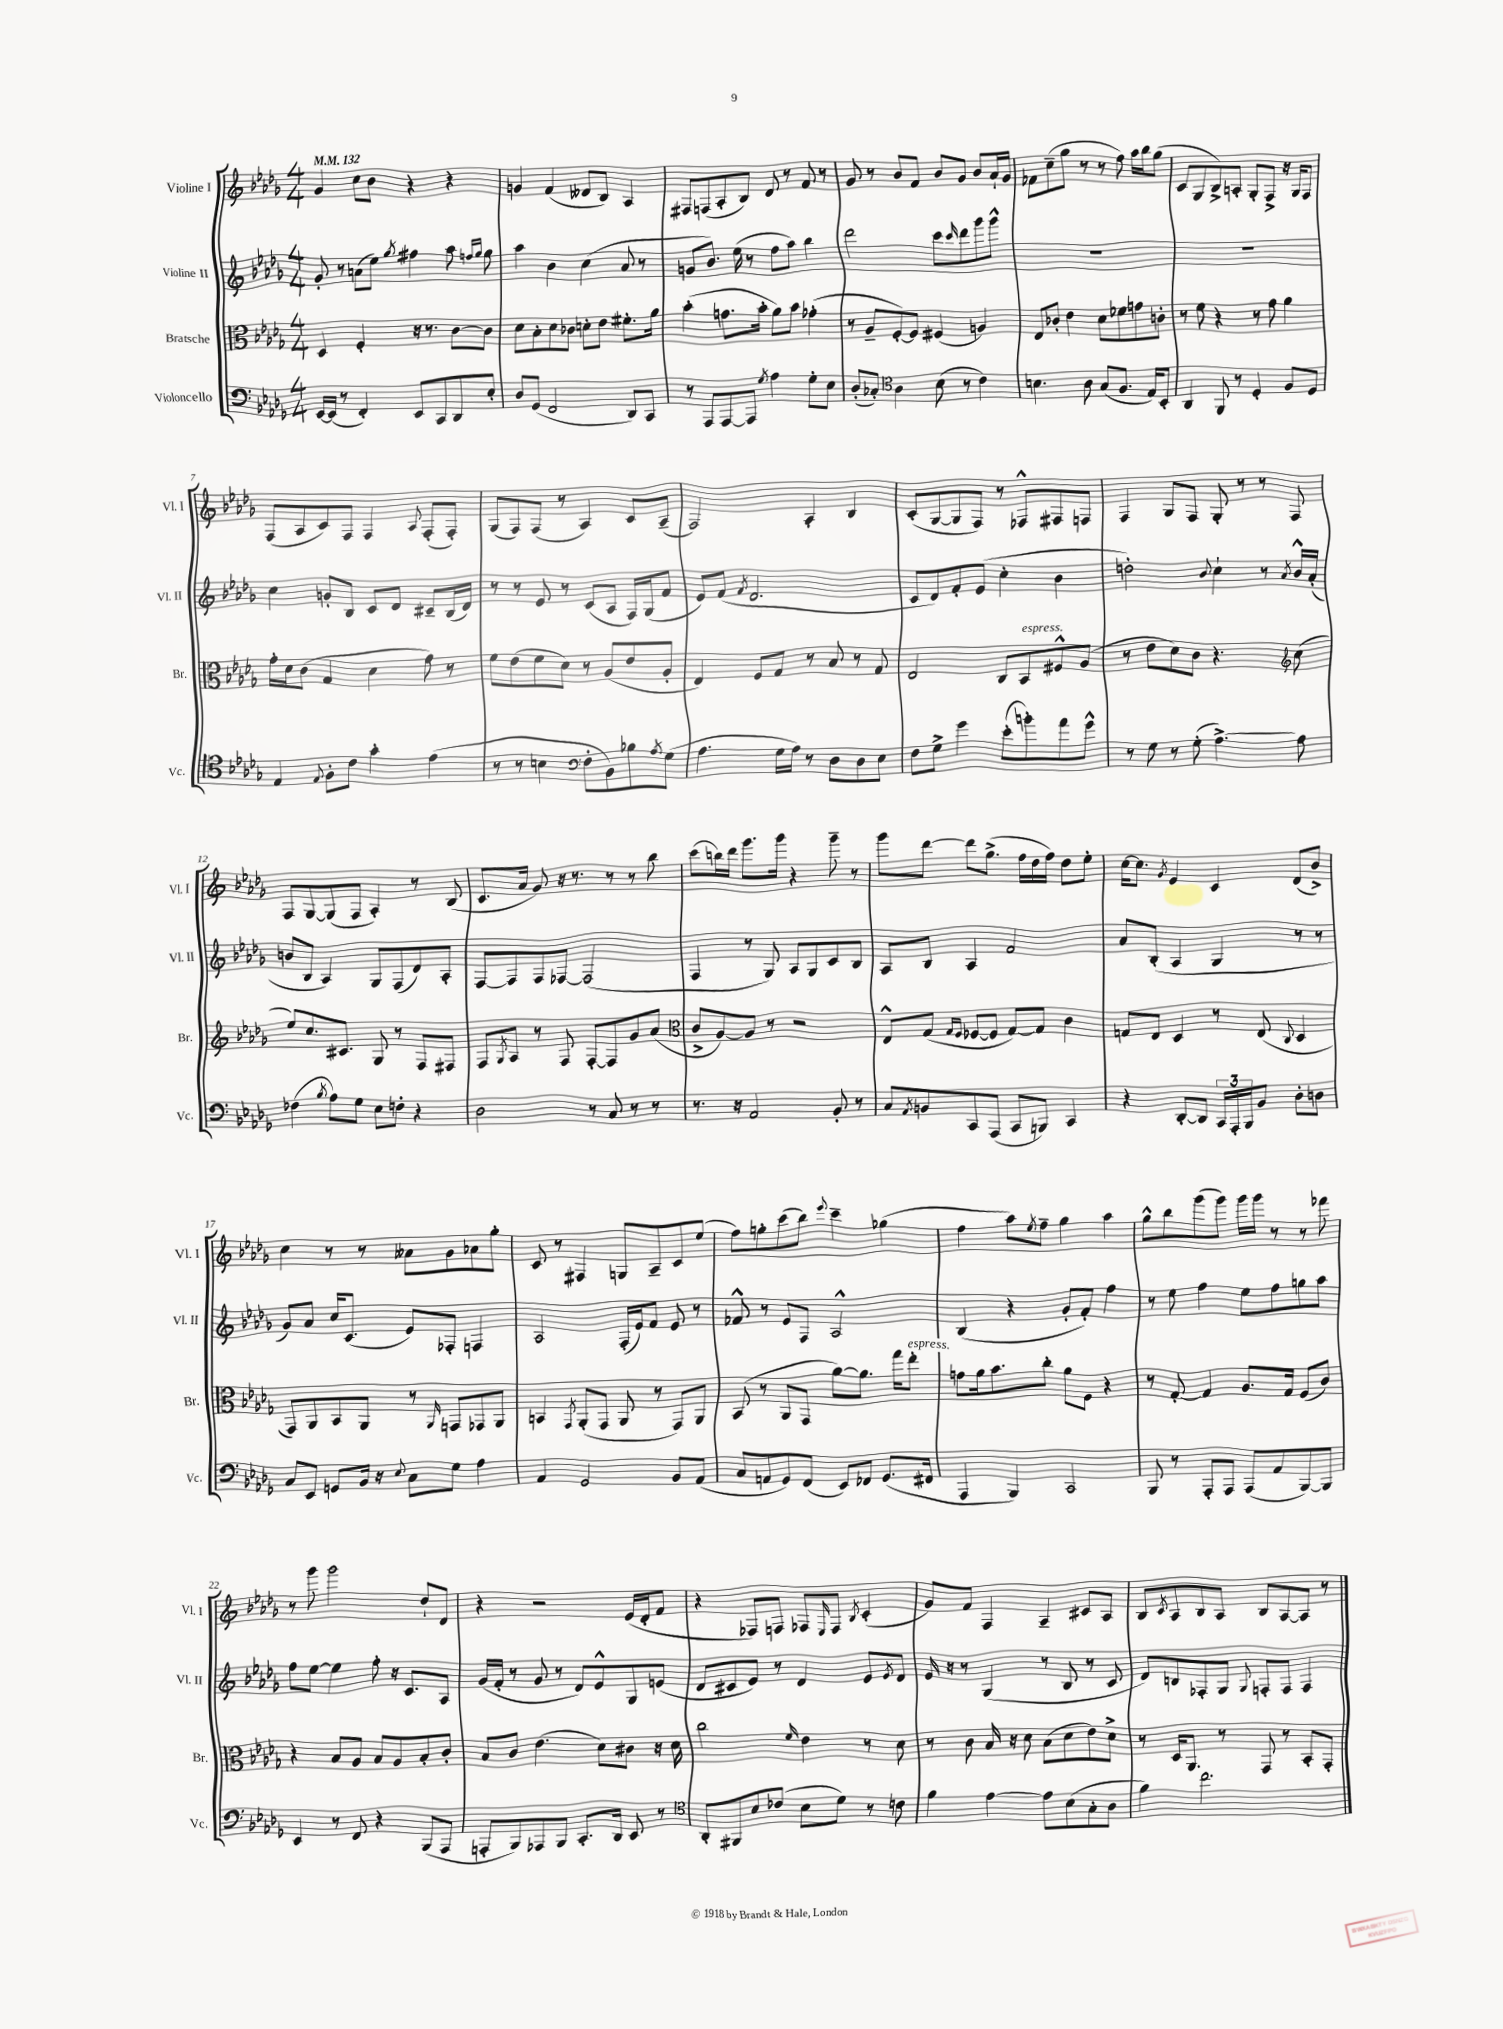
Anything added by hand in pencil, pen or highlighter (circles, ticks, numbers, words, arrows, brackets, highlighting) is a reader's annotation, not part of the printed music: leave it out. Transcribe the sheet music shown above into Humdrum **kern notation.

**kern	**kern	**kern	**kern
*staff4	*staff3	*staff2	*staff1
*clefF4	*clefC3	*clefG2	*clefG2
*k[b-e-a-d-g-]	*k[b-e-a-d-g-]	*k[b-e-a-d-g-]	*k[b-e-a-d-g-]
*M4/4	*M4/4	*M4/4	*M4/4
*MM132	*MM132	*MM132	*MM132
[16EE-/LL	4D-/	8g-'/	4g-/
(16EE-/]JJ	.	.	.
8r	.	8r	.
4FF'/)	4F'/	(8a\L	8cc\L
.	.	8ee-\J)	8b-\J
.	.	8qgg-/	.
8EE-/L	16r	4ff#\	4r
.	8.r	.	.
8CC/	.	.	.
8DD-/	[8c\L	8aa-\	4r
.	.	16qqff/LL	.
.	.	16qqgg-/JJ	.
8E-'/J	8c\]J	8gg-\	.
=	=	=	=
8D-/L	8d-\L	4aa-\	4g/
(8GG-/J	8B-'\	.	.
2FF/	8d-\	4b-\	(4f/
.	8c-\J	.	.
.	8d'\L	(4cc\	8d--/L
.	8e-\J	.	8B-/J)
8DD-/L)	8.f#'\L	8a-/	4A-/
8CC/J	.	8r	.
.	16a-\Jk	.	.
=	=	=	=
8r	(4b-'\	8g/L	8F#/L
8AAA-/L	.	8.b-/J)	(8F/
[8AAA-/	8.g\L	.	8A-'/
.	.	(16ee-\	.
8AAA-/]J	.	8r	8B-/J)
.	16b-'\Jk	.	.
8qG-/	.	.	.
4A-\	8a-\L)	8ff\L	8d-/
.	8b-\J	8aa-\J)	8r
8G-'\L	(4g-'\	4bb-\	8f/
8E-\J	.	.	8r
=	=	=	=
(8D-'/L	8r	2ddd-\	8g-/
8C-'/J)	8A-~/L	.	8r
*clefC4	*	*	*
4A-\	[8F'/)	.	8b-/L
.	8F/]J	.	8f/J
(8B-\	(4F#/	8ccc\L	8b-/L
.	.	16qqccc/	.
8r	.	8ddd-\	8g-/J
4c\)	4A/)	8ggg-\	8b-/L
.	.	8ggg-^^\J	16a-`/L
.	.	.	16g-/JJ
=	=	=	=
4.B\	8E-/L	1r	8f-\L
.	8c-'/J	.	(8cc~\
.	4e-\	.	8gg-\J
8A-\	.	.	8r
(8G-/L	8d-\L	.	8r
8.F/J	8f-\	.	8ff\)
.	8g\	.	16aa-\LL
16E-/LK)	.	.	16bb-\J
8BB-'/J	8c'\J	.	(8gg-\J
=	=	=	=
4AA-/	8r	1r	8c/L
.	8f\	.	8G-/
8FF/	4r	.	8B-^/)
8r	.	.	8A'/J
4D-'/	8r	.	8G-'/L
.	8g-\	.	8F^/J
8F/L	4a-\	.	16r
.	.	.	16G-/LK
8D-/J	.	.	8F/J
=	=	=	=
4E-/	16g-'\LL	4cc\	(8F/L
.	16d-\J	.	.
.	(8c\J	.	8A-/
8qqE-/	.	.	.
8F'\L	4G-/	8g'/L	8c/)
8c\J	.	8B-/J	8F/J
4g-'\	4d-\	8c/L	4F/
.	.	8d-/J	.
.	.	.	8qqA-/
(4e-\	8g-\)	8c#~/L	(8F'/L
.	8r	(16B-/L	8F'/J)
.	.	16d-/JJ)	.
=	=	=	=
8r	8f\L	8r	(8G-/L
8r	(8e-\	8r	8F/)
4B\	8f\	8e-/	(8F/J
.	8d-\J)	8r	8r
*clefF4	*	*	*
8F'\L	8r	(8c/L	4A-/)
8BB-\)	(8A-/L	8A-/J	.
8B-\	8e-/	16F/LL)	8c/L
.	.	(16G-/J	.
8qA-/	.	.	.
(8G-\J	8A-'/J	8f/J	(8A-~/J
=	=	=	=
4.A-\	4E-/)	8e-/L)	2F/)
.	.	(8f/J	.
.	.	8qf/	.
.	8F/L	2.d-/	.
16G-\LL	8G-/J	.	.
16A-\JJ)	.	.	.
8r	8r	.	4A-'/
8D-\L	8B-/	.	.
8D-\	8r	.	4B-/
8E-\J	8G-/	.	.
=	=	=	=
8F\L	2E-/	8c/L	(8c'/L
8G-^\J	.	8d-/)	[8G-/
4g-\	.	8f'/	8G-/]
.	.	(8e-/J	8F/J)
(8e-'\L	8C/L	4cc'\	8r
8b'\)	8BB-/	.	8F-^^/L
8a-\	8F#^^/	4b-\	8F#/
8g-^^\J	(8A-/J	.	8F/J
=	=	=	=
8r	8r	2dd'\)	4F/
8G-\	8e-\L	.	.
8r	8d-\)	.	8G-/L
(8G-'\	8c\J	.	8F/J
.	.	8qqb-/	.
[4.A-^\)	4.r	4cc`\	8G-'/
.	.	.	8r
.	.	8r	8r
*	*clefG2	*	*
.	.	8qa-/	.
8A-\]	(8cc\	16b-^^/LL	8F/
.	.	(16a-'/JJ	.
=	=	=	=
(4F-\	8ee-/L)	8b/L	8F/L
.	8.cc/	8B-/J	[8G-/
8qB-/	.	.	.
8A-\L)	.	4A-/)	(8G-/]
.	8.c#/J	.	.
8G-\J	.	.	8F/J
8E-\L	8G-/	8G-/L	4A-'/)
8F'\J	8r	(8F/	.
4r	8F/L	8d-/)	8r
.	8F#/J	8A-'/J	(8B-/
=	=	=	=
2D-\	8F/L	[8F/L	8.c/L
.	8qG-/	.	.
.	8A-/J	8F/]	.
.	.	.	16a-/Jk
.	8r	8F/	8g-/)
.	8F/	[8F-/J	16r
.	.	.	8.r
8r	[8F'/L	(2F-/]	.
8C/	8F/]	.	8r
8r	8g-/	.	8r
8r	(8a-/J	.	8bb-\
=	=	=	=
*	*clefC3	*	*
8.r	8c^/L	4F/	(8ccc\L
.	[8A-/)	.	16bb\L)
16r	.	.	16ddd-\JJ
2AA-/	8A-/]J	8r	8.ggg-\L
.	8r	8G-/)	.
.	.	.	16ggg-\Jk
.	2r	8A-/L	4r
.	.	8G-/	.
8BB-'/	.	8c/	8ggg-~\
8r	.	8B-/J	8r
=	=	=	=
8C/L	8E-^^/L	8A-/L	8ggg-\L
8qAA-/	.	.	.
8BB/	(8G-/J	8B-/J	[8ddd-\J
.	16qqG-/LL	.	.
.	16qqF/JJ	.	.
8CC/	[8F-/L	4A-/	8ddd-\]L
(8AAA-/J	8F-/]J	.	(8.gg-^\J
8CC/L	[8G-/L)	2f/	.
.	.	.	16ff\LL
8BBB/J)	8G-/]J	.	16dd-\
.	.	.	16ff\JJ)
4CC/	4c\	.	8dd-\L
.	.	.	8ee-'\J
=	=	=	=
4r	8G/L	8a-/L	[16cc\LK
.	.	.	8.cc\]J
.	8E-/J	(8B-'/J	.
.	.	.	8qg-/
[8DD-'/L	4D-/	4A-/	4e-/
8DD-/]J	.	.	.
24CC/LL	8r	4G-/	4c/
24AAA-'/	.	.	.
24BBB-/J	.	.	.
8BB-/J	(8E-/	.	.
.	8qqC/	.	.
8D-'\L	4D-/	8r	(8d-/L
8D\J	.	8r	8b-^/J)
=	=	=	=
8C/L	8GG-/L)	8g-/L)	4cc\
8EE-/J	8AA-/	8a-/J	.
8GG/L	8BB-/	16cc/LK	8r
.	.	(8.c/J	.
16BB-/Jk	8AA-/J	.	8r
16r	.	.	.
8qqE-/	.	.	.
8C\L	8r	8e-/L)	8a--\L
.	16qqAA-/	.	.
8G-\J	8GG/L	8F-'/J	8g-\
4A-\	8GG-/	4F/	8a-\
.	8AA-/J	.	8gg-'\J
=	=	=	=
4AA-/	4BB/	2A-/	8c/
.	.	.	8r
.	8qGG-/	.	.
2GG-/	(8AA-'/L	.	4F#/
.	8GG-/J	.	.
.	8AA-/	(16F'/LL	8G/L
.	.	16e-/J)	.
.	8r	8f/J	8A-~/
8BB-/L	8GG-/L)	8e-/	8c/
(8AA-/J	8AA-/J	8r	(8ee-/J
=	=	=	=
8C/L	(8BB-/	8f-^^/	8ff\L)
8AA/	8r	8r	8gg'\
8GG-/)	8AA-/L	8e-/L	(8ccc\
(8FF/J	8GG-/J	8F/J	8bb-\J)
.	.	.	8qqeee-/
8EE-/L)	[8a-\L)	2A-^^/	4ccc~\
8FF-/J	8.a-\]J	.	.
(8.GG-/L	.	.	(4gg-\
.	16gg-\LK	.	.
.	8ee-'\J	.	.
16FF#/Jk	.	.	.
=	=	=	=
4AAA-/	8g\L	(4B-/	4ff\
.	16a-\k	.	.
.	8.b-\	.	.
4BBB-/)	.	4r	8aa-\L)
.	.	.	8qee-/
.	8cc'\J	.	8ff~\J
2CC/	8a-\L	8g-'/L	4gg-\
.	8F\J	8f'/J)	.
.	4r	4ff\	4aa-\
=	=	=	=
8BBB-/	8r	8r	8gg-^^\L
8r	[8G-'/	8ee-\	8bb-\
8AAA-'/L	4G-/]	4ff\	(8ggg-\
8AAA-/J	.	.	8ggg-\J)
(8AAA-/L	8.A-/L	8ee-\L	16ggg-\LL
.	.	.	16ggg-\JJ
8AA-/	.	8ff\	8r
.	16G-/Jk	.	.
[8BBB-/)	(8F/L	8gg\	8r
8BBB-/]J	8c/J)	8aa-\J	8fff-\
=	=	=	=
4EE-/	4r	8ff\L	8r
.	.	[8ee-\J	8ggg-\
8r	8B-/L	4ee-\]	2ggg-\
8FF/	8A-/J	.	.
4r	8B-/L	8ff'\	.
.	8A-/	16r	.
.	.	8.c/L	.
(8BBB-/L	8B-'/	.	8dd-`/L
8AAA-/J	8c'/J	8A-/J	8d-/J
=	=	=	=
8AAA'/L	8B-/L	(16g-/LL	4r
.	.	16f'/JJ	.
8BBB-/)	8c/J	8r	.
8AAA-/	(4.e-\	8g-/	2r
8BBB-/J	.	8r	.
8.CC'/L	.	8d-/L)	.
.	8d-\L)	8e-^^/	.
16DD-/Jk	.	.	.
8EE-/	8c#\J	8G-/	(16e-/LL
.	.	.	16d-'/J
8r	16r	(8e/J	8f/J
.	16d-\	.	.
=	=	=	=
*clefC4	*	*	*
8AA-'/L	2cc\	8d-/L	4r
8FF#/	.	8c#/	.
8B-/	.	8e-/J)	8F-/L)
(8c-/J	.	8r	8F/J
.	16qqf/	.	.
8B-\L	4e-\	4d-/	8F-/L
.	.	.	16qqE-/
8d-\J)	.	.	8F-/J
.	.	.	8qB-/
8r	8r	8e-/L	(4c'/
.	.	8qe-/	.
8c\	8d-\	8d-/J	.
=	=	=	=
4f\	8r	16e-/	8g-/L)
.	.	16r	.
.	8c\	8r	8f/J
[4e-\	16B-/	(4G-/	4F/
.	16r	.	.
.	8d-\	.	.
8e-\]L	(8B-\L	8r	4A-~/
(8B-\	8d-\	8B-/	.
8G-'\	8e-\)	8r	8c#/L
8A-\J	8d-^\J	8c/	8A-/J
=	=	=	=
4f\)	8r	8d-/L)	8B-/L
.	.	.	8qc/
.	16D-/LK	8B/	8A-/
.	8.AA-/J	.	.
2.cc\	.	8F-'/	8B-/
.	8r	8G-/J	8A-/J
.	.	8qqG-/	.
.	8GG-/	8F'/L	8B-/L
.	8r	8F/J	[8A-/
.	8BB-'/L	4F/	8A-/]J
.	8GG-'/J	.	8r
==	==	==	==
*-	*-	*-	*-
